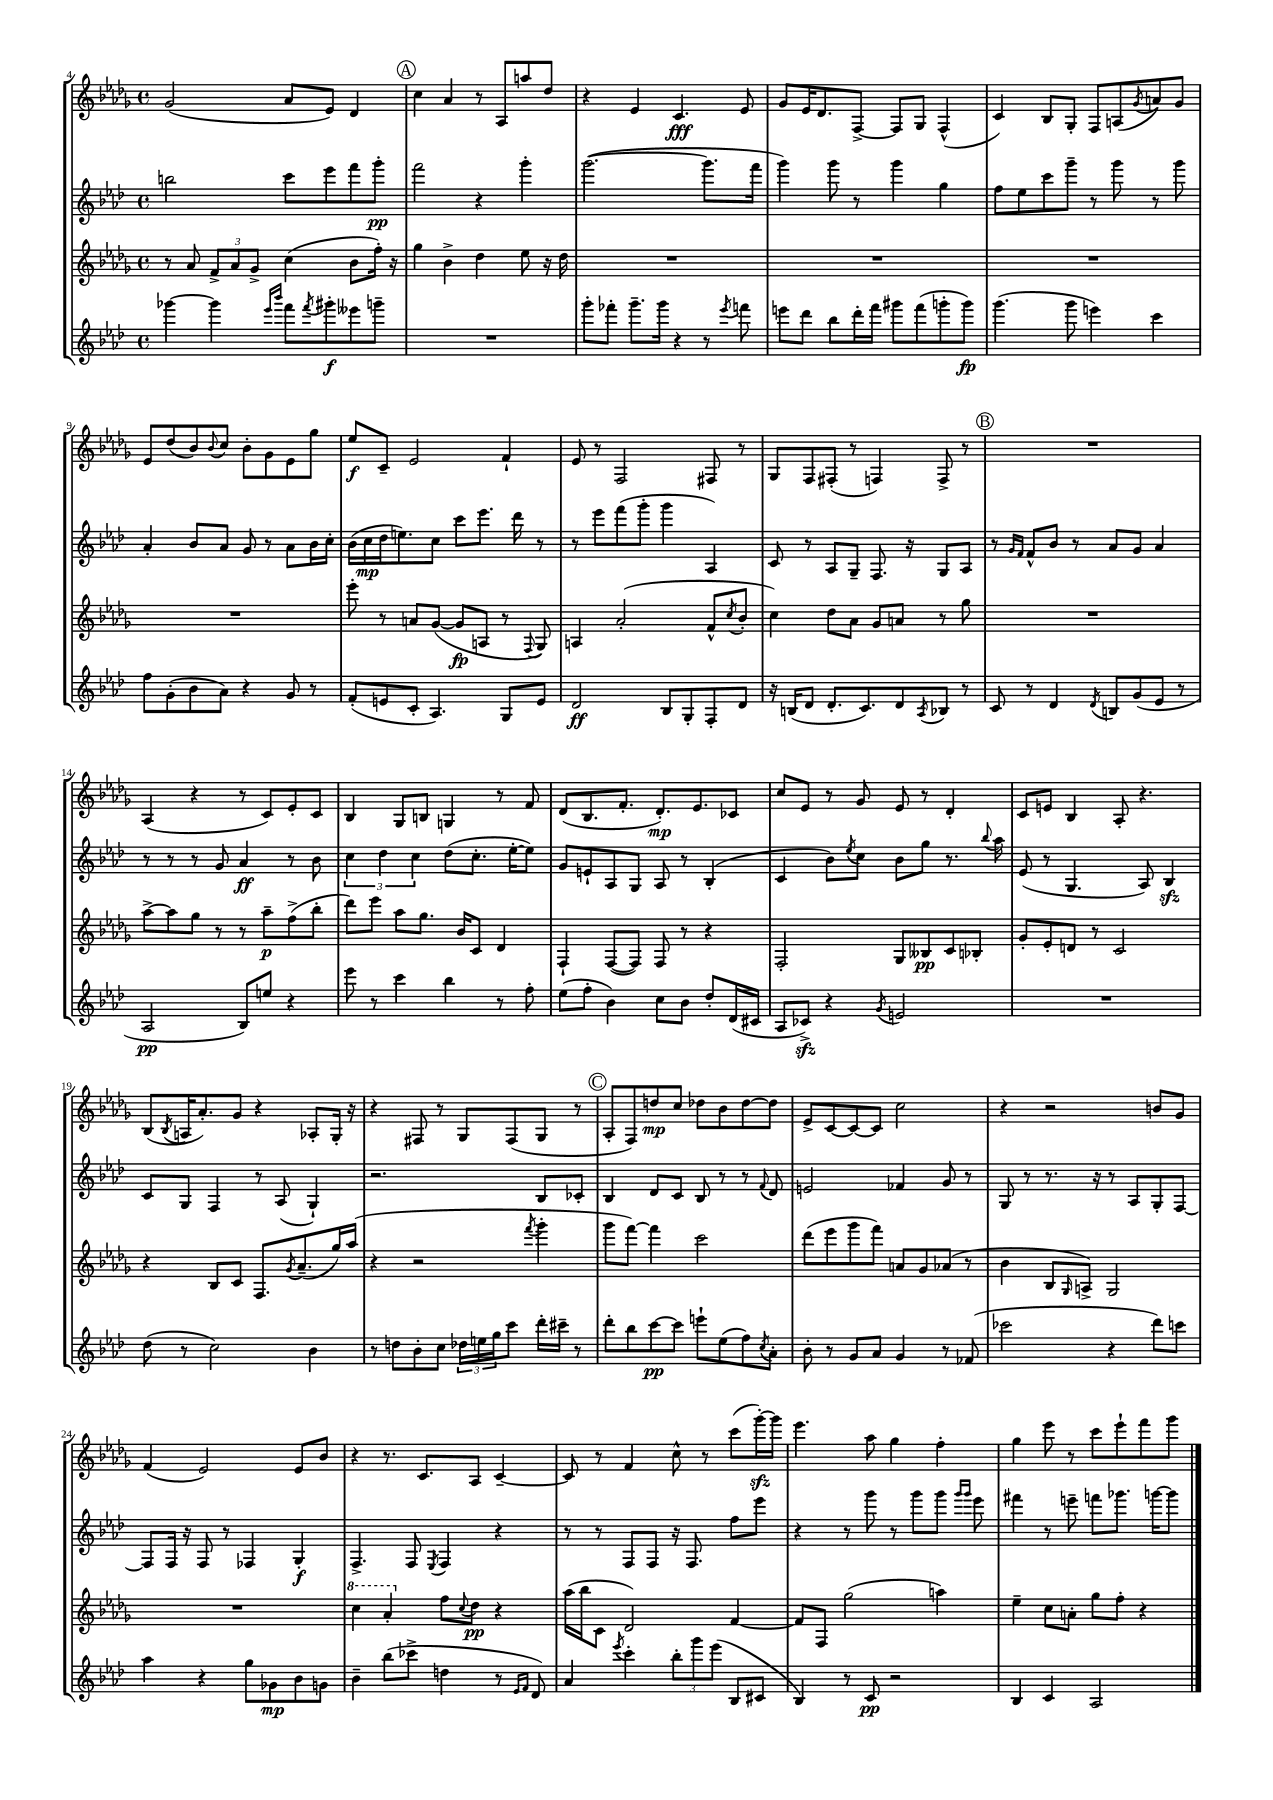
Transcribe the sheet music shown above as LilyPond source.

<<
\new StaffGroup <<
\new Staff = "s0" {
    \clef treble \key des \major \defaultTimeSignature \time 4/4
    ges'2( aes'8 ees'8) des'4 |
    \mark \markup { \circle "A" } c''4 aes'4 r8 aes8 a''8 des''8 |
    r4 ees'4 c'4.\fff ees'8 |
    ges'8 ees'16 des'8. f8~-> f8 ges8 f4-^( |
    c'4) bes8 ges8-. f8 a8( \acciaccatura { ges'8 } a'8) ges'8 |
    ees'8 des''8( bes'8) \appoggiatura { bes'8 } c''8 bes'8-. ges'8 ees'8 ges''8 |
    ees''8\f c'8-- ees'2 f'4-! |
    ees'8 r8 f2 fis8 r8 |
    ges8 f8 fis8-.( r8 f4) f8-> r8 |
    \mark \markup { \circle "B" } R1 |
    aes4( r4 r8 c'8) ees'8-. c'8 |
    bes4 ges8 b8 g4 r8 f'8 |
    des'8( bes8. f'8.-. des'8.-.\mp) ees'8. ces'8 |
    c''8 ees'8 r8 ges'8 ees'8 r8 des'4-. |
    c'8 e'8 bes4 aes8-. r4. |
    bes8( \acciaccatura { bes8 } a16 aes'8.-.) ges'8 r4 aes8-. ges16-. r16 |
    r4 fis8 r8 ges8 fis8( ges8 r8 |
    \mark \markup { \circle "C" } aes8-. f8) d''8\mp c''8 des''8 bes'8 des''8~ des''8 |
    ees'8-> c'8~ c'8~ c'8 c''2 |
    r4 r2 b'8 ges'8 |
    f'4( ees'2) ees'8 bes'8 |
    r4 r8. c'8. aes8 c'4~-- |
    c'8 r8 f'4 c''8-^ r8 c'''8( ges'''16~-.\sfz) ges'''16 |
    ees'''4. aes''8 ges''4 f''4-. |
    ges''4 ees'''8 r8 c'''8 ees'''8-! f'''8 ges'''8 \bar "|." |
}
\new Staff = "s1" {
    \clef treble \key aes \major \defaultTimeSignature \time 4/4
    b''2 c'''8 ees'''8 f'''8 g'''8-.\pp |
    \mark \markup { \circle "A" } f'''2 r4 g'''4-. |
    g'''2.~( g'''8. f'''16 |
    g'''4) g'''8 r8 g'''4 g''4 |
    f''8 ees''8 c'''8 g'''8-- r8 g'''8 r8 g'''8 |
    aes'4-. bes'8 aes'8 g'8 r8 aes'8 bes'16 c''16-. |
    bes'16( c''16\mp des''16 e''8.) c''8 c'''8 ees'''8. des'''16 r8 |
    r8 ees'''8 f'''8( g'''8-. g'''4 aes4) |
    c'8 r8 aes8 g8-- f8. r16 g8 aes8 |
    \mark \markup { \circle "B" } r8 \grace { g'16 f'16 } f'8-^ bes'8 r8 aes'8 g'8 aes'4 |
    r8 r8 r8 g'8 aes'4\ff r8 bes'8 |
    \tuplet 3/2 { c''4 des''4 c''4 } des''8( c''8.-. ees''16~-. ees''8) |
    g'8 e'8-! aes8 g8 aes8 r8 bes4-.( |
    c'4 bes'8) \acciaccatura { ees''8 } c''8 bes'8 g''8 r8. \appoggiatura { bes''8 } aes''16 |
    ees'8( r8 g4. aes8) bes4\sfz |
    c'8 g8 f4 r8 aes8( g4-!) |
    r2. bes8 ces'8-. |
    \mark \markup { \circle "C" } bes4 des'8 c'8 bes8 r8 r8 \appoggiatura { f'8 } des'8 |
    e'2 fes'4 g'8 r8 |
    g8 r8 r8. r16 r8 aes8 g8-. f8~ |
    f8 f16 r16 f8 r8 fes4 g4-.\f |
    f4.-> f8 \acciaccatura { ees8 } f4 r4 |
    r8 r8 f8 f8 r16 f8. f''8 ees'''8 |
    r4 r8 g'''8 r8 g'''8 g'''8 \grace { g'''16 g'''16 } ees'''8 |
    fis'''4 r8 e'''8-- f'''8 ges'''8. g'''16~ g'''8 \bar "|." |
}
\new Staff = "s2" {
    \clef treble \key des \major \defaultTimeSignature \time 4/4
    r8 aes'8 \tuplet 3/2 { f'8-> aes'8 ges'8-> } c''4( bes'8 f''16-.) r16 |
    \mark \markup { \circle "A" } ges''4 bes'4-> des''4 ees''8 r16 des''16 |
    R1 |
    R1 |
    R1 |
    R1 |
    ees'''8-. r8 a'8 ges'8~( ges'8\fp a8 r8 \appoggiatura { f8 } ges8) |
    a4 aes'2-.( f'8-^ \acciaccatura { c''8 } bes'8-. |
    c''4) des''8 aes'8 ges'8 a'8 r8 ges''8 |
    \mark \markup { \circle "B" } R1 |
    aes''8~-> aes''8 ges''8 r8 r8 aes''8--\p f''8->( bes''8-. |
    des'''8) ees'''8 aes''8 ges''8. bes'16 c'8 des'4 |
    f4-! f8~( f8) f8 r8 r4 |
    f2-. ges8 beses8\pp c'8 bes8-. |
    ges'8-. ees'8-. d'8 r8 c'2 |
    r4 bes8 c'8 f8. \acciaccatura { ges'8 } aes'8.--( ges''16) aes''16( |
    r4 r2 \acciaccatura { f'''8 } ges'''4-. |
    \mark \markup { \circle "C" } ges'''8 f'''8~) f'''4 c'''2 |
    des'''8( ees'''8 ges'''8 f'''8) a'8 ges'8 aes'8( r8 |
    bes'4 bes8 \grace { ges16 } a8->) ges2 |
    R1 |
    \ottava #1 c'''4 aes''4-. \ottava #0 f''8 \appoggiatura { c''8 } des''8\pp r4 |
    aes''16( bes''16 c'8 des'2) f'4~ |
    f'8 f8 ges''2( a''4) |
    ees''4-- c''8 a'8-. ges''8 f''8-. r4 \bar "|." |
}
\new Staff = "s3" {
    \clef treble \key aes \major \defaultTimeSignature \time 4/4
    ges'''4~ ges'''4 \grace { ees'''16 bes'''16 } f'''8 \acciaccatura { f'''8 } gis'''8-.\f eeses'''8 g'''8-- |
    \mark \markup { \circle "A" } R1 |
    g'''8-. fes'''8-. g'''8.-- g'''16 r4 r8 \acciaccatura { ees'''8 } f'''8 |
    e'''8 des'''8 bes''8 des'''16-. f'''16 gis'''8 f'''8( g'''8-. g'''8\fp) |
    g'''4.( g'''8 e'''4) c'''4 |
    f''8 g'8-.( bes'8 aes'8) r4 g'8 r8 |
    f'8-.( e'8 c'8-. aes4.) g8 e'8 |
    des'2\ff bes8 g8-. f8-. des'8 |
    r16 b16( des'8 des'8.-. c'8.) des'8 \acciaccatura { aes8 } bes8 r8 |
    \mark \markup { \circle "B" } c'8 r8 des'4 \acciaccatura { des'8 } b8 g'8( ees'8 r8 |
    aes2\pp bes8) e''8 r4 |
    ees'''8 r8 c'''4 bes''4 r8 f''8-. |
    ees''8( f''8-. bes'4) c''8 bes'8 des''8-. des'16( cis'16 |
    aes8 ces'8->\sfz) r4 \acciaccatura { g'8 } e'2 |
    R1 |
    des''8( r8 c''2) bes'4 |
    r8 d''8 bes'8-. c''8 \tuplet 3/2 { des''16 e''16 g''16 } c'''8 des'''16-. cis'''16-- r8 |
    \mark \markup { \circle "C" } des'''8-. bes''8 c'''8~\pp c'''8 e'''8-! ees''8( f''8) \acciaccatura { c''8 } aes'8-. |
    bes'8-. r8 g'8 aes'8 g'4 r8 fes'8( |
    ces'''2 r4 des'''8) c'''8 |
    aes''4 r4 g''8 ges'8\mp bes'8 g'8 |
    bes'4-- bes''8( ces'''8-> d''4 r8 \grace { ees'16 f'16 } des'8) |
    aes'4 \acciaccatura { ees'''8 } c'''4-. \tuplet 3/2 { bes''8-. g'''8 ees'''8( } bes8 cis'8 |
    bes4) r8 c'8\pp r2 |
    bes4 c'4 aes2 \bar "|." |
}
>>
>>
\layout { \context { \Score currentBarNumber = #4 } }
